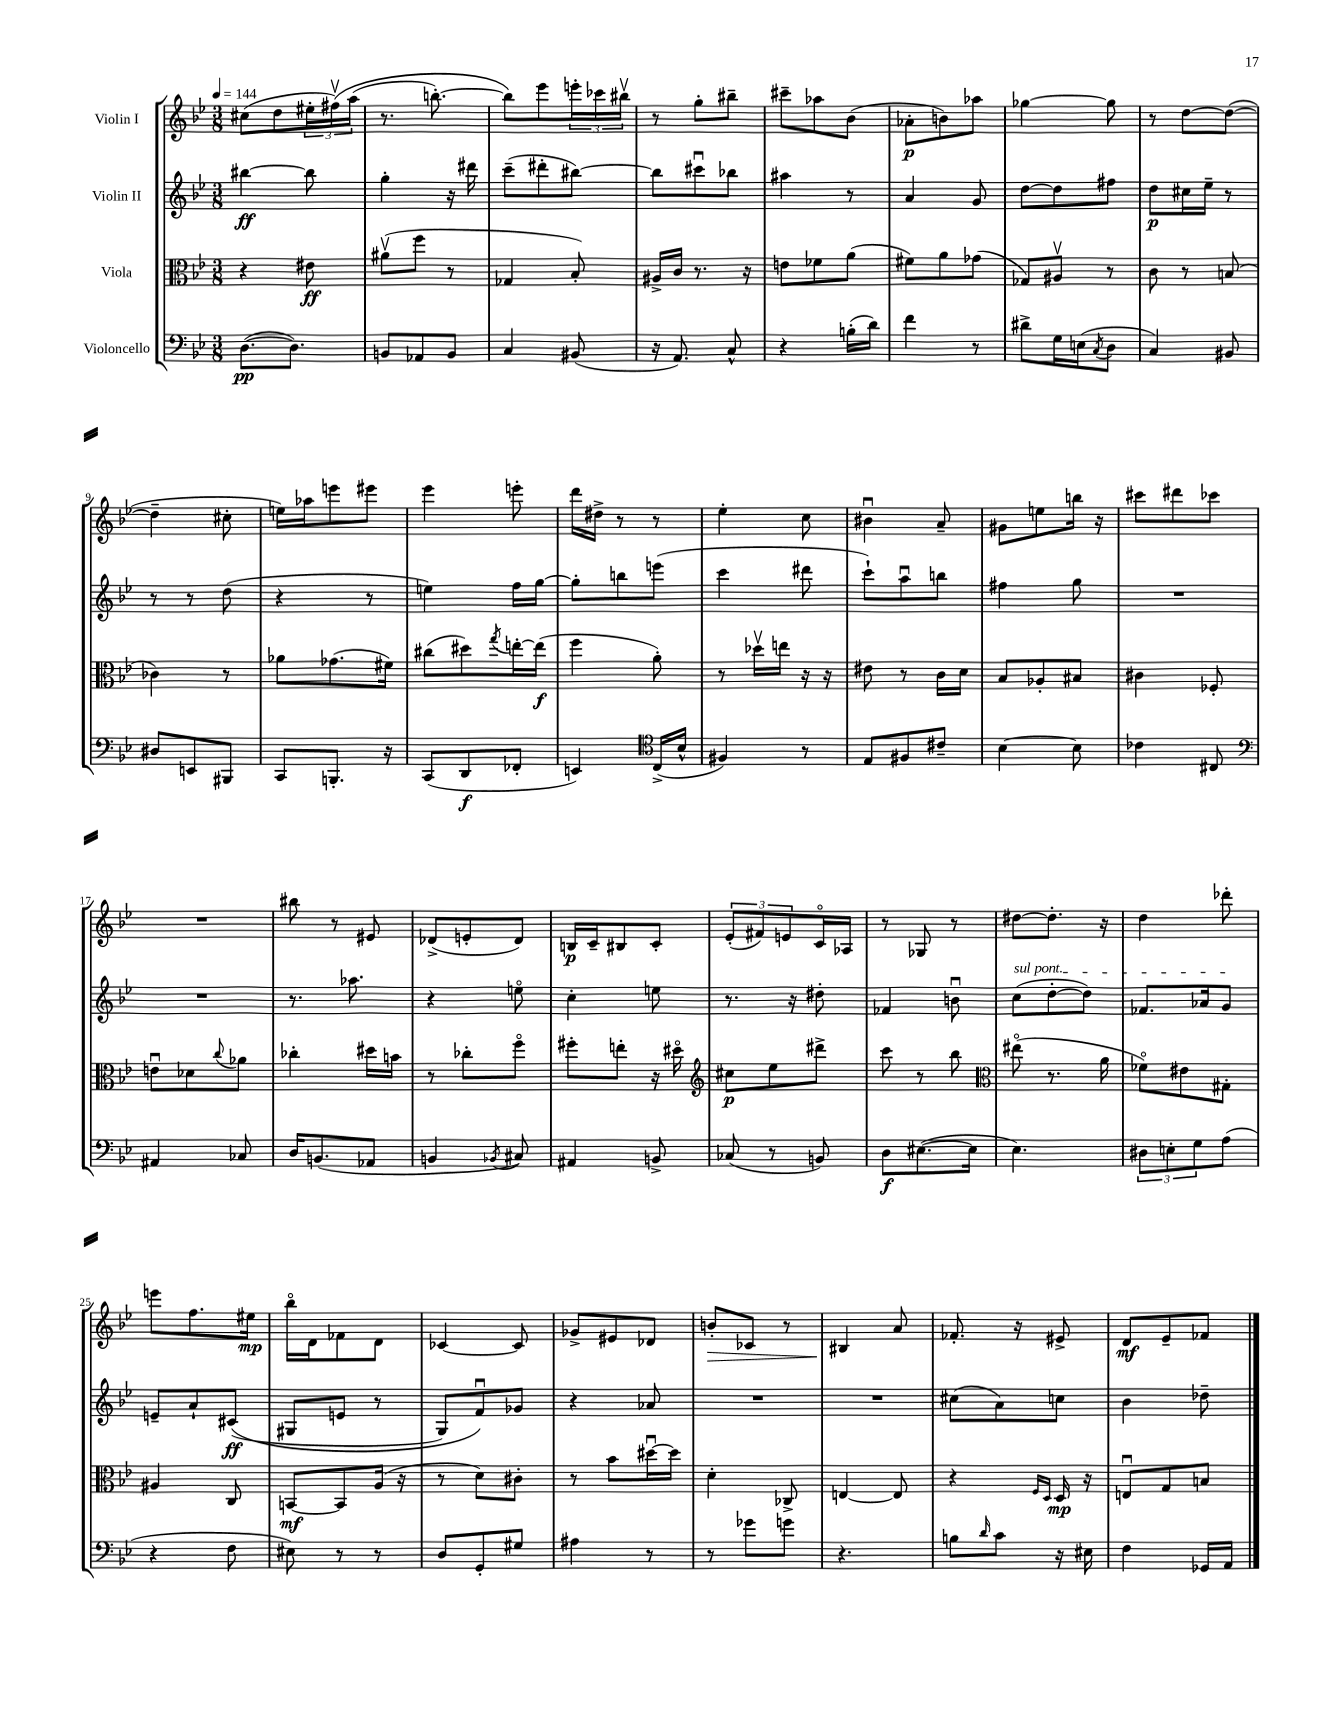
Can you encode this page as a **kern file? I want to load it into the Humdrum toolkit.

**kern	**kern	**kern	**kern
*staff4	*staff3	*staff2	*staff1
*clefF4	*clefC3	*clefG2	*clefG2
*k[b-e-]	*k[b-e-]	*k[b-e-]	*k[b-e-]
*M3/8	*M3/8	*M3/8	*M3/8
*MM144	*MM144	*MM144	*MM144
([8.D	4r	[4bb#	(8cc#
.	.	.	8dd
8.D])	.	.	.
.	8e#	8bb#]	24ee#'
.	.	.	&(24ff#v)
.	.	.	(24aa
=	=	=	=
8BB	(8a#v	4gg'	8.r
8AA-	8ff	.	.
.	.	.	[8.bb')
8BB	8r	16r	.
.	.	16ddd#	.
=	=	=	=
4C	4G-	(8ccc~	8bb]&)
.	.	8ddd#'	8eee-
(8BB#	8B-')	[8bb#)	24eee'
.	.	.	24ccc-
.	.	.	24bb#v
=	=	=	=
16r	16A#^	8bb#]	8r
8.AA)	16c	.	.
.	8.r	8ccc#u	8gg'
8C^^	.	8bb-	8bb#~
.	16r	.	.
=	=	=	=
4r	8e	4aa#	8ccc#~
.	8f-	.	8aa-
(16B'	(8a	8r	(8b-
16d)	.	.	.
=	=	=	=
4f	8f#)	4a	8a-'
.	8a	.	8b)
8r	(8g-	8g	8aa-
=	=	=	=
8d#^	8G-)	[8dd	[4gg-
16G	8A#v	8dd]	.
(16E	.	.	.
8qC	.	.	.
8D	8r	8ff#	8gg-]
=	=	=	=
4C)	8c	8dd	8r
.	8r	16cc#	[8dd
.	.	16ee-~	.
8BB#	(8B	8r	(8dd_
=	=	=	=
8D#	4c-)	8r	4dd~]
8EE	.	8r	.
8BBB#	8r	(8dd	8cc#'
=	=	=	=
8CC	8a-	4r	16ee)
.	.	.	16aa-
8.BBB'	(8.g-	.	8eee
.	.	8r	8eee#
16r	16f#)	.	.
=	=	=	=
(8CC	(8cc#	4ee)	4eee-
8DD	8dd#)	.	.
.	8qgg	.	.
8FF-'	[16ee'	16ff	8eee'
.	(16ee]	[16gg	.
=	=	=	=
4EE)	4ff	8gg']	16ddd
.	.	.	16dd#^
.	.	8bb	8r
*clefC4	*	*	*
(16C^	8a')	(8eee	8r
16B-^^	.	.	.
=	=	=	=
4F#)	8r	4ccc	4ee-'
.	16dd-v	.	.
.	16ee	.	.
8r	16r	8ddd#	8cc
.	16r	.	.
=	=	=	=
8E-	8e#	8ccc`)	4b#u
8F#	8r	8aau	.
8c#~	16c	8bb	8a~
.	16d	.	.
=	=	=	=
[4B-	8B-	4ff#	8g#
.	8A-'	.	8ee
8B-]	8B#	8gg	16bb
.	.	.	16r
=	=	=	=
4c-	4c#	4.r	8ccc#
.	.	.	8ddd#
8C#	8F-'	.	8ccc-
=	=	=	=
*clefF4	*	*	*
4AA#	8eu	4.r	4.r
.	8d-	.	.
.	8qqcc	.	.
8C-	8a-	.	.
=	=	=	=
16D	4cc-'	8.r	8bb#
(8.BB	.	.	.
.	.	.	8r
.	.	8.aa-	.
8AA-	16dd#	.	8e#
.	16b	.	.
=	=	=	=
4BB	8r	4r	(8d-^
.	8cc-'	.	8e'
8qBB-	.	.	.
8C#)	8ffo	8eeo	8d-)
=	=	=	=
4AA#	8ff#'	4cc'	16B
.	.	.	16c~
.	8ee'	.	8B#
8BB^	16r	8ee	8c'
.	16dd#o	.	.
=	=	=	=
*	*clefG2	*	*
(8C-	8cc#	8.r	(12e-'
.	.	.	12f#)
8r	8ee-	.	.
.	.	.	12e
.	.	16r	.
8BB)	8ddd#^	8dd#'	16co
.	.	.	16A-
=	=	=	=
8D	8ccc	4f-	8r
([8.E#	8r	.	8G-
.	8bb-	8bu	8r
16E#]	.	.	.
=	=	=	=
*	*clefC3	*	*
4.E-)	(8ee#o	(8cc	[8dd#
.	8.r	[8dd'	8.dd#']
.	.	8dd])	.
.	16a	.	16r
=	=	=	=
12D#	8f-o)	8.f-	4dd
12E'	.	.	.
.	8e#	.	.
12G	.	.	.
.	.	16a-	.
(8A	8G#'	8g	8ddd-'
=	=	=	=
4r	4A#	8e~	8eee
.	.	8a`	8.ff
8F	8C	&((8c#	.
.	.	.	16ee#
=	=	=	=
8E#)	[8BB	8G#	16bb-o
.	.	.	16d
8r	8BB]	8e	8f-
8r	(16A	8r	8d
.	16r	.	.
=	=	=	=
8D	8r	8G)	[4c-
8GG'	8d)	8fu&)	.
8G#	8c#'	8g-	8c-]
=	=	=	=
4A#	8r	4r	8g-^
.	8b-	.	8e#
8r	[16dd#u	8a-	8d-
.	16dd#]	.	.
=	=	=	=
8r	4d'	4.r	8b'
8g-	.	.	8c-
8g	8C-^	.	8r
=	=	=	=
4.r	[4E	4.r	4B#
.	8E]	.	8a
=	=	=	=
8B	4r	(8cc#	8.f-'
16qqd	.	.	.
8c	.	8a)	.
.	.	.	16r
.	16qqF	.	.
.	16qqD	.	.
16r	16D	8cc	8e#^
16E#	16r	.	.
=	=	=	=
4F	8Eu	4b-	8d
.	8G	.	8e-~
16GG-	8B	8dd-~	8f-
16AA	.	.	.
==	==	==	==
*-	*-	*-	*-
